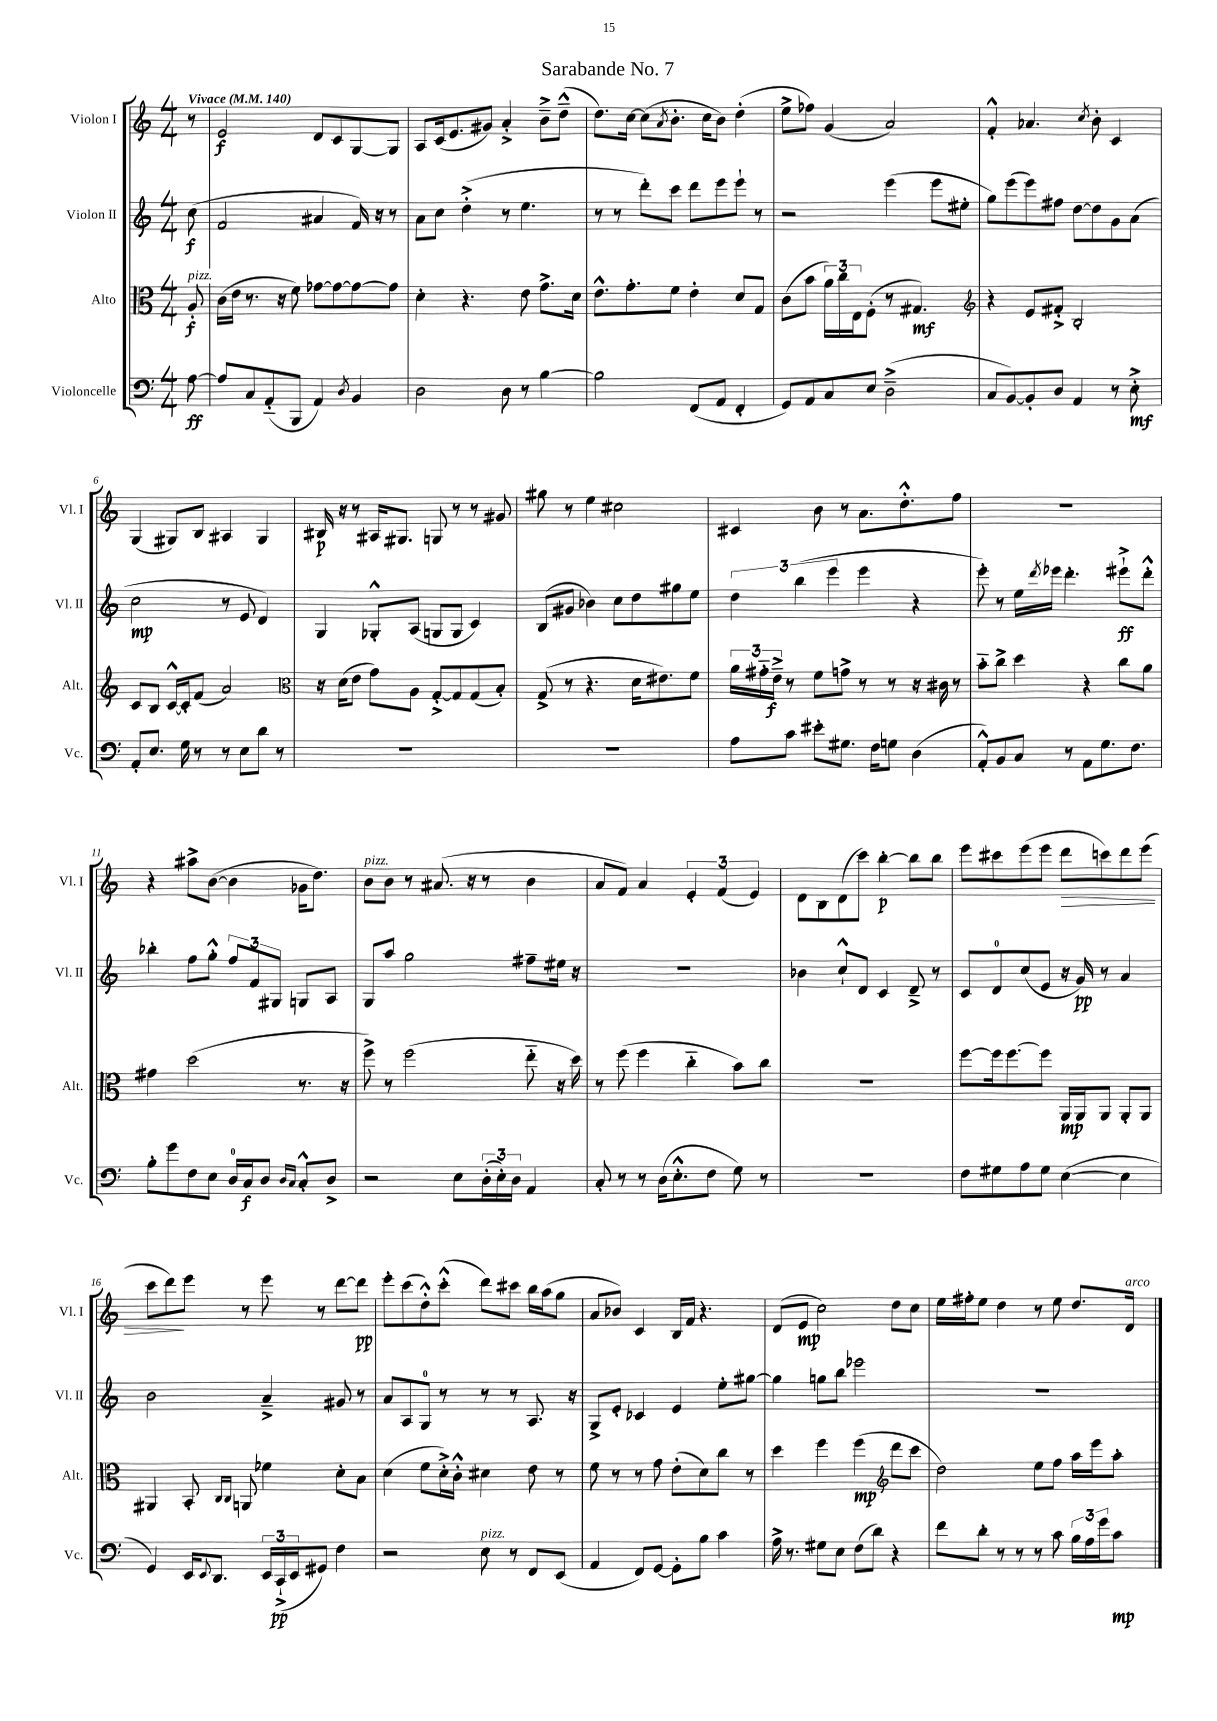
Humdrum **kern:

**kern	**kern	**kern	**kern
*staff4	*staff3	*staff2	*staff1
*clefF4	*clefC3	*clefG2	*clefG2
*k[]	*k[]	*k[]	*k[]
*M4/4	*M4/4	*M4/4	*M4/4
*MM140	*MM140	*MM140	*MM140
[8A	8A'	(8cc	8r
=	=	=	=
8A]	(16c	2f	2e
.	16e	.	.
8C	8.r	.	.
(8AA'~	.	.	.
.	16r	.	.
8BBB	8f)	.	.
4AA)	[8g-	4a#	8d
.	8g-_	.	8c
8qD	.	.	.
4BB	8g-_	16f)	[8G
.	.	16r	.
.	8g-]	8r	8G]
=	=	=	=
2D	4d'	8a	8A
.	.	8cc	(16c
.	.	.	8.e
.	4.r	(4dd'^	.
.	.	.	8g#)
8D	.	8r	4a'^
8r	8e	4.ee	.
[4B	8.g^	.	8b~^
.	.	.	(8dd~^^
.	16d	.	.
=	=	=	=
2B]	8.e^^	8r	8.dd)
.	.	8r	.
.	8.g'	.	[16cc
.	.	8ddd')	(8cc]
.	.	.	8qa
.	8f	8ccc	8.b'
(8FF	4e'	8ddd	.
.	.	.	16cc
8AA	.	8eee	8b)
4FF'	8d	8eee`	(4dd'
.	8G	8r	.
=	=	=	=
8GG)	(8c	2r	8ee^
8AA	8b	.	8ff-)
8C	24a)	.	(4g
.	24cc	.	.
.	24E	.	.
8E	(8F'	.	.
(2D~^	8r	(4eee	2a)
.	4.G#)	.	.
.	.	8eee	.
.	.	8ee#'	.
=	=	=	=
*	*clefG2	*	*
8C	4r	8gg)	4f'^^
[8BB)	.	(8eee	.
8BB']	8e	8eee)	4.a-
8D	8f#'^	8ff#	.
4AA	2B'	[8dd	.
.	.	.	8qcc
.	.	8dd]	8b'
8r	.	8g	4c
8E'^	.	(8a	.
=	=	=	=
8AA'	8c	2cc	(4G
8.E	8B	.	.
.	[16c^^	.	8G#)
16G	16c']	.	.
8r	(8f	.	8B
8r	2a)	8r	4A#
8E	.	8e	.
8d	.	4d)	4G#
8r	.	.	.
=	=	=	=
*	*clefC3	*	*
1r	16r	4G	16B#
.	(16d	.	16r
.	8e	.	8r
.	8g)	8G-'^^	16A#
.	.	.	8.G#
.	8A	(8A	.
.	[8G'^	8G	8G
.	8G]	8G	8r
.	(8G	4c)	8r
.	8B')	.	8g#
=	=	=	=
1r	(8G^	(8B	8gg#
.	8r	8g#	8r
.	4.r	4b-)	4ee
.	.	8cc	2cc#
.	16d	8dd	.
.	8.e#)	.	.
.	.	8gg#	.
.	8f	8ee	.
=	=	=	=
8A	24a	6dd	4c#
.	24g#'~	.	.
.	24e~^	.	.
8c	8r	.	.
.	.	(6bb	.
8e#'	8f	.	8b
.	.	6eee	.
8.G#	8g^	.	8r
.	8r	4eee	8.a
16F	.	.	.
8G	8r	.	.
.	.	.	8.dd'^^
(4D	16r	4r	.
.	16c#	.	.
.	8r	.	8ff
=	=	=	=
8AA'^^)	8b'~	8eee')	1r
8BB	8cc^	8r	.
8C	4dd	16ee	.
.	.	8qddd	.
.	.	16eee-	.
8r	.	4.ddd'	.
8AA	4r	.	.
8.G	.	.	.
.	8cc	8eee#`^	.
8.F	.	.	.
.	8a	8ddd'^^	.
=	=	=	=
8B'	4g#	4bb-'	4r
8g	.	.	.
8F	(2dd	8ff	8aa#^
8E	.	8gg'^^	([8b
16D	.	12ff	4b]
16C	.	.	.
.	.	12f	.
8D	.	.	.
.	.	12G#	.
16qqD	.	.	.
16qqC	.	.	.
8C'^^	8.r	8G	16g-
.	.	.	8.dd)
8D^	.	8A	.
.	16r	.	.
=	=	=	=
2r	8ff^)	8G	8b
.	8r	8aa	8b
.	(2ff	2gg	8r
.	.	.	(8.a#
8E	.	.	.
.	.	.	16r
(24D'	.	.	8r
24E')	.	.	.
24D	.	.	.
4AA	8ee'~	8ff#~	4b
.	16r	16ee#	.
.	16dd)	16r	.
=	=	=	=
8C'	8r	1r	8a
8r	(8ff	.	8f)
8r	4ff	.	4a
(16D	.	.	.
8.E'^^	.	.	.
.	4cc'~	.	6e'
8F	.	.	.
.	.	.	(6f
8G)	8b)	.	.
.	.	.	6e)
8r	8cc	.	.
=	=	=	=
1r	1r	4b-	8d
.	.	.	8B
.	.	8cc`^^	(8d
.	.	8d	8ccc)
.	.	4c	[4bb'
.	.	8d~^	8bb]
.	.	8r	8bb
=	=	=	=
8F	[8ff	8c	8eee
8G#	16ff]	8d	8ccc#
.	[8.ff	.	.
8A	.	(8cc	(8eee
8G#	8ff]	8e	8eee
([4E	16AA	16r	8ddd
.	16AA	16g)	.
.	8AA	8r	8ccc)
4E]	8AA'	4a	8ddd
.	8AA	.	(8eee
=	=	=	=
4GG)	4AA#	2b	8ccc
.	.	.	8ddd)
16EE	8BB'	.	8eee
8qqEE	.	.	.
8.DD	.	.	.
.	16qqC	.	.
.	16qqC	.	.
.	8AA	.	8r
24EE	4f-	4a~^	8eee
(24CC`^	.	.	.
24EE	.	.	.
8GG#)	.	.	8r
4F	8d'	8g#	[8ddd
.	8B	8r	8ddd]
=	=	=	=
2r	(4d	8a	8eee'
.	.	8A	(8ccc
.	8f	8G	8dd'^^)
.	16d'^)	8r	(8ccc'^^
.	16c'^^	.	.
8E	4d#	8r	8ddd)
8r	.	8r	8ccc#
8FF	8e	8.A	16bb
.	.	.	(16aa
(8EE	8r	.	8gg
.	.	16r	.
=	=	=	=
4AA	8f	8G^	8a
.	8r	8e'	8b-)
8FF)	8r	4c-	4c
[8GG	8g	.	.
8GG']	(8e'	4e	16B
.	.	.	16f
8B	8d)	.	4.r
4c	8cc	8ee'	.
.	8r	[8gg#	.
=	=	=	=
16A^	4dd	4gg#]	(8d
8.r	.	.	.
.	.	.	8e
8G#	4ff	8gg	2cc)
8E	.	8bb	.
(8F	(4ff	2eee-	.
8d)	.	.	.
*	*clefG2	*	*
4r	8ddd	.	8dd
.	8ccc	.	8cc
=	=	=	=
8f	2dd)	1r	16ee
.	.	.	16ff#'
8d'	.	.	8ee
8r	.	.	4dd
8r	.	.	.
8r	8ee	.	8r
8c	8ff	.	8ee
24B	16aa	.	8.dd
24A	.	.	.
.	16eee	.	.
24g	.	.	.
8c	8aa'	.	.
.	.	.	16d
==	==	==	==
*-	*-	*-	*-
